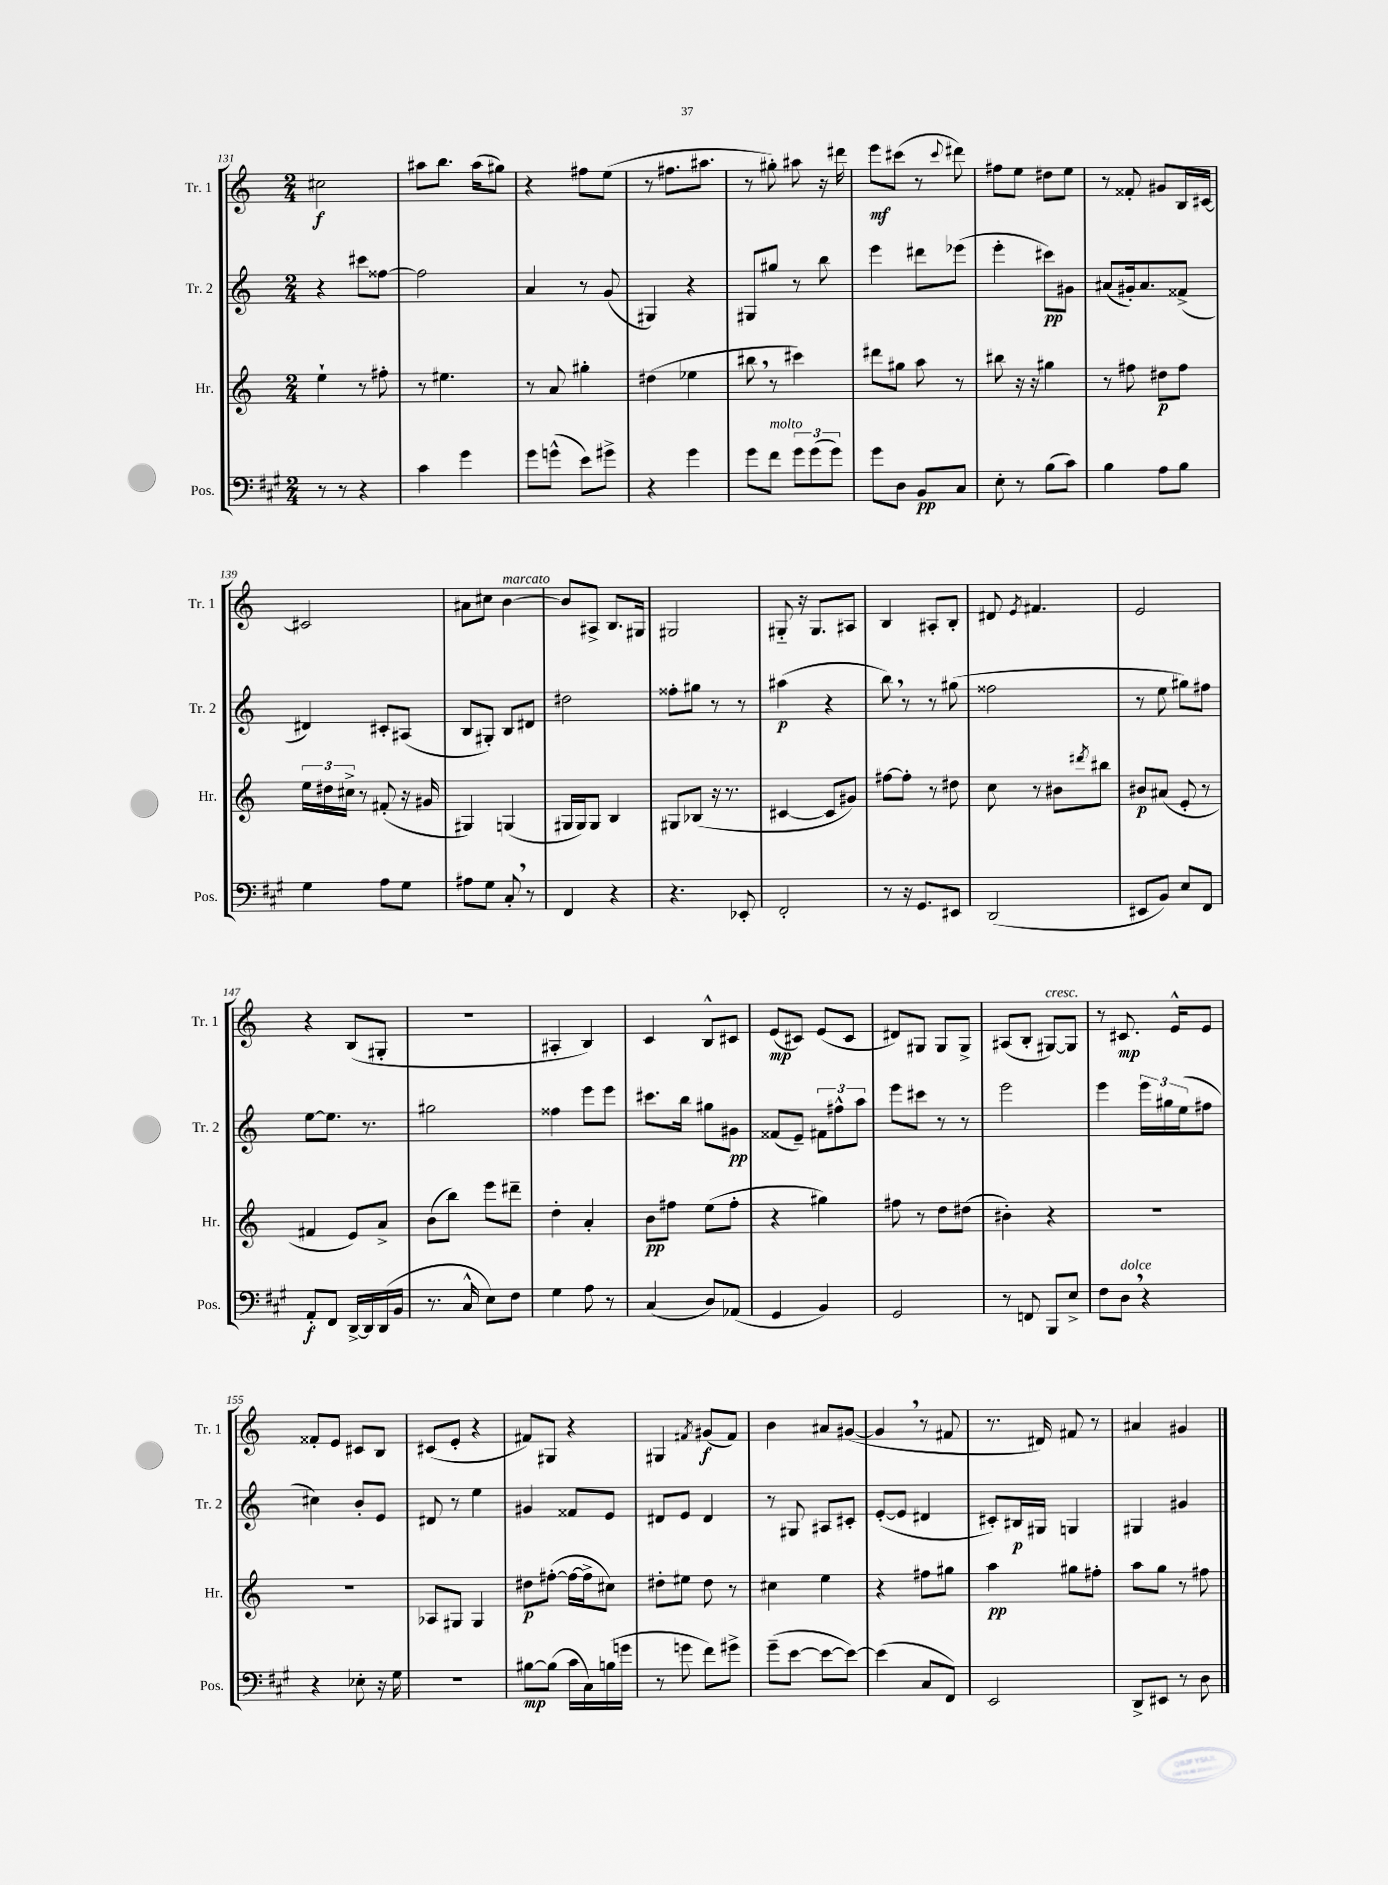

**kern	**kern	**kern	**kern
*staff4	*staff3	*staff2	*staff1
*clefF4	*clefG2	*clefG2	*clefG2
*k[f#c#g#]	*k[]	*k[]	*k[]
*M2/4	*M2/4	*M2/4	*M2/4
8r	4ee`	4r	2cc#
8r	.	.	.
4r	8r	8ccc#	.
.	8ff#'	[8ff##	.
=	=	=	=
4c#	8r	2ff##]	8aa#
.	4.ee#	.	8.bb
4g#	.	.	.
.	.	.	(16aa#
.	.	.	8gg#)
=	=	=	=
8g#	8r	4a	4r
(8g^^	8a	.	.
8e)	4gg#'	8r	8ff#
8g#^	.	(8g	(8ee
=	=	=	=
4r	(4dd#	4G#)	8r
.	.	.	8.ff#
4g#	4ee-	4r	.
.	.	.	8.aa#
=	=	=	=
8g#	8bb#	8G#	8r
8f#	8r	8gg#	8gg#')
12g#	4ccc#)	8r	8aa#
(12g#	.	.	.
.	.	8bb	16r
12g#)	.	.	.
.	.	.	16ddd#
=	=	=	=
8g#	8ddd#	4eee	8eee
8D	8gg#	.	(8ccc#
8BB	8aa	8ddd#	8r
.	.	.	8qqccc#
8C#	8r	(8eee-	8ddd#)
=	=	=	=
8E'	8bb#	4eee'	8ff#
8r	16r	.	8ee
.	16r	.	.
(8B	4gg#	8ccc#)	8dd#
8c#)	.	8g#	8ee
=	=	=	=
4B	8r	(8a#	8r
.	8ff#	16g#')	8f##'
.	.	8.a#	.
8A	8dd#	.	8g#
8B	8ff#	(8f##^	16B
.	.	.	[16c#
=	=	=	=
4G#	24ee	4d#)	2c#]
.	24dd#	.	.
.	24cc#^	.	.
.	8r	.	.
8A	(8f#'	8c#'	.
8G#	16r	(8A#	.
.	16g#	.	.
=	=	=	=
8A#	4G#)	8B	8a#
8G#	.	8G#')	8cc#
8C#'	(4G	8B	[4b
8r	.	8d#	.
=	=	=	=
4FF#	16G#	2dd#	8b]
.	16G#)	.	.
.	8G#	.	8A#^
4r	4B	.	8.B
.	.	.	16G#
=	=	=	=
4.r	8G#	8ff##'	2G#
.	(8B-	8gg#	.
.	16r	8r	.
.	8.r	.	.
8EE-'	.	8r	.
=	=	=	=
2FF#'	[4c#	(4aa#	8G#'~
.	.	.	16r
.	.	.	8.G#
.	8c#]	4r	.
.	8g#)	.	8A#
=	=	=	=
8r	[8ff#	8bb)	4B
16r	8ff#']	8r	.
8.GG#	.	.	.
.	8r	8r	8A#'
8EE#	8dd#	(8gg#	8B'
=	=	=	=
(2DD	8cc	2ff##	8d#
.	.	.	8qe
.	8r	.	4.f#
.	8b#	.	.
.	8qddd#	.	.
.	8bb#	.	.
=	=	=	=
8EE#	8b#	8r	2e
8BB)	(8a#	8ee	.
8E	8e'	8gg#)	.
8FF#	8r	8ff#	.
=	=	=	=
8AA'	4f#	[8ee	4r
8FF#	.	8.ee]	.
[16DD^	8e)	.	(8B
16DD]	.	8.r	.
(16DD	8a^	.	8G#'
16BB	.	.	.
=	=	=	=
8.r	(8b	2gg#	2r
.	8bb)	.	.
16C#^^	.	.	.
8E)	8eee	.	.
8F#	8ddd#~	.	.
=	=	=	=
4G#	4dd'	4ff##	4A#'
8A	4a'	8eee	4B)
8r	.	8eee	.
=	=	=	=
(4C#	8b	8.ccc#	4c
.	8ff#	.	.
.	.	16bb	.
8D)	(8ee	8gg#	8B^^
(8AA-	8ff#'	8g#	8c#
=	=	=	=
4GG#	4r	(8f##	(8e
.	.	8e~)	8c#)
4BB)	4gg#)	12f#	(8e
.	.	12ff#^^	.
.	.	.	8c#
.	.	12aa	.
=	=	=	=
2GG#	8ff#	8eee	8d#)
.	8r	8ccc#	8G#
.	8dd	8r	8G#
.	(8dd#	8r	8G#^
=	=	=	=
8r	4b#')	2eee	(8A#
8FF	.	.	8B'
8BBB	4r	.	[8G#)
8E^	.	.	8G#]
=	=	=	=
8F#	2r	4eee	8r
8D	.	.	8.c#
4r	.	24eee	.
.	.	24gg#	.
.	.	.	16e^^
.	.	(24ee	.
.	.	8ff#	8e
=	=	=	=
4r	2r	4cc#)	8f##'
.	.	.	8e
8E-'	.	8b'	8c#
16r	.	8e	8B
16G#	.	.	.
=	=	=	=
2r	8A-	8d#	(8c#
.	8G#	8r	8e'
.	4G#	4ee	4r
=	=	=	=
[8B#	8dd#	4g#	8f#)
(8B#]	([8ff#'	.	8G#
16c#	16ff#_	8f##	4r
16C#)	16ff#^]	.	.
(16B	8cc#)	8e	.
16g	.	.	.
=	=	=	=
8r	8dd#'	8d#	4G#
8g	8ee#	8e	.
.	.	.	8qf#
8f#)	8dd#	4d#	(8g#
8g#^	8r	.	8f#)
=	=	=	=
(8g#~	4cc#	8r	4b
[8e	.	8G#	.
8e_	4ee	8A#	8a#
8e_)	.	8c#'	([8g#
=	=	=	=
(4e]	4r	([8e'	4g#]
.	.	8e]	.
8C#	8ff#	4d#	8r
8FF#)	8gg#	.	8f#
=	=	=	=
2EE	4aa	8c#')	8.r
.	.	16B#	.
.	.	16G#	16d#)
.	8gg#	4G	8f#
.	8ff#'	.	8r
=	=	=	=
8DD^	8aa	4G#	4a#
8EE#	8gg	.	.
8r	8r	4g#	4g#
8D	8ff#	.	.
==	==	==	==
*-	*-	*-	*-
